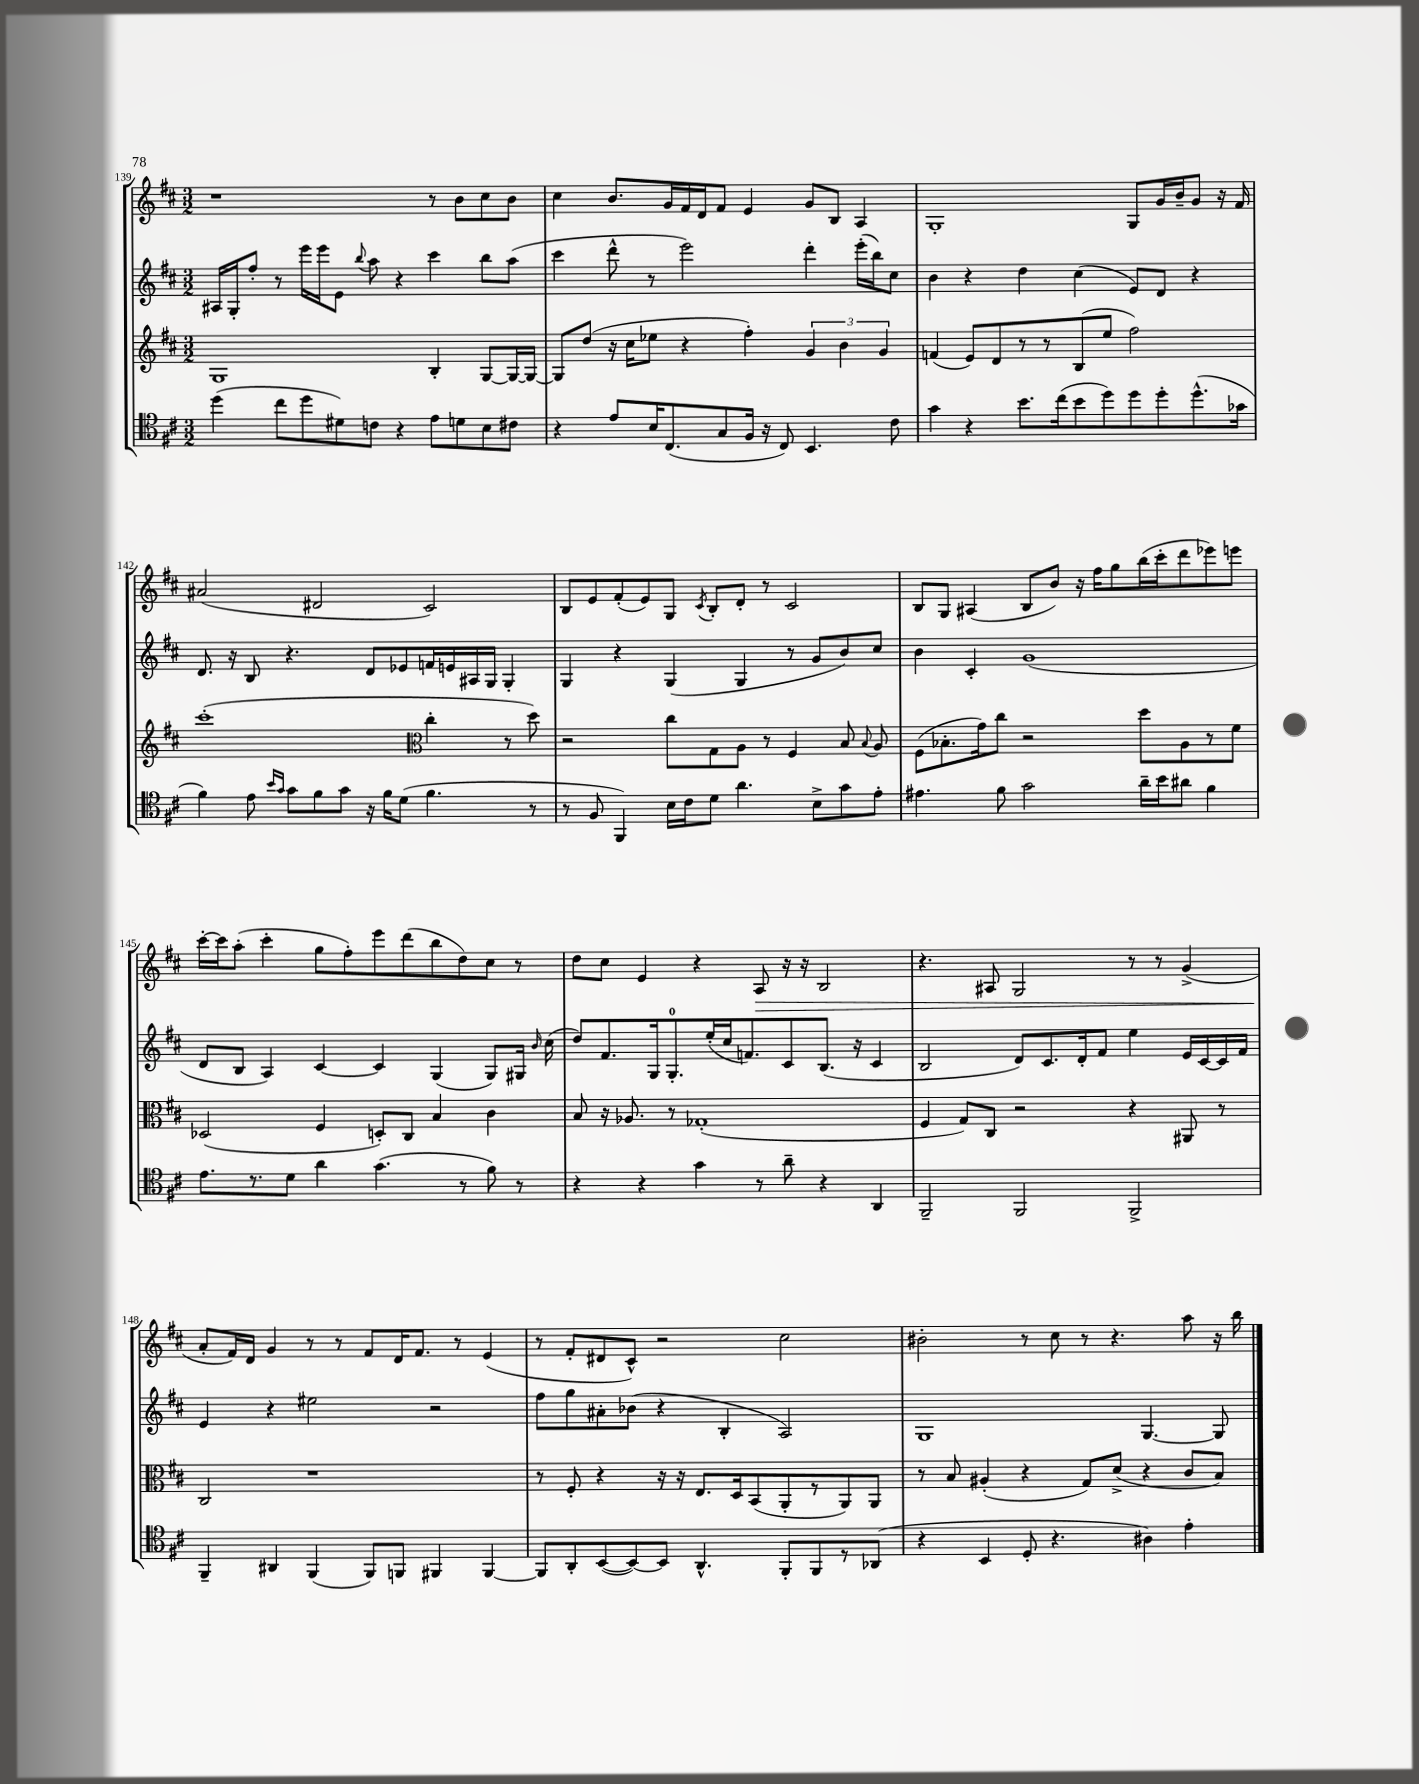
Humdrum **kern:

**kern	**kern	**kern	**kern
*staff4	*staff3	*staff2	*staff1
*clefC4	*clefG2	*clefG2	*clefG2
*k[f#c#]	*k[f#c#]	*k[f#c#]	*k[f#c#]
*M3/2	*M3/2	*M3/2	*M3/2
(4dd	1G	16A#	1r
.	.	16G'	.
.	.	8ff#'	.
8cc#	.	8r	.
8dd	.	16eee	.
.	.	16eee	.
8d#)	.	8e	.
.	.	8qqbb	.
8c	.	8aa	.
4r	.	4r	.
8e	4B'	4ccc#	8r
8d	.	.	8b
8B	[8G	8bb	8cc#
8c#	16G_	(8aa	8b
.	16G_	.	.
=	=	=	=
4r	8G]	4ccc#	4cc#
.	(8dd	.	.
8e	16r	8ddd^^	8.b
.	16cc#	.	.
16B	8ee-	8r	.
(8.C#	.	.	16g
.	4r	2eee)	16f#
.	.	.	16d
8G	.	.	8f#
16F#	4ff#')	.	4e
16r	.	.	.
8C#)	.	.	.
4.BB	6g	4ddd'	8g
.	.	.	8B
.	6b	.	.
.	.	(16eee'	4A
.	.	16bb)	.
.	6g	.	.
8c#	.	8cc#	.
=	=	=	=
4g	(4f	4b	1G'
4r	8e)	4r	.
.	8d	.	.
8.b	8r	4dd	.
.	8r	.	.
(16cc#	.	.	.
8b	(8B	(4cc#	.
8dd)	8ee	.	.
8dd	2ff#)	8e)	8G
8dd'	.	8d	16g
.	.	.	16b~
(8.dd^^	.	4r	8g
.	.	.	16r
16g-	.	.	16f#
=	=	=	=
4f#)	(1ccc#'	8.d	(2a#
.	.	16r	.
8e	.	8B	.
16qqb	.	.	.
16qqg	.	.	.
8g	.	4.r	.
8f#	.	.	2d#
8g	.	.	.
16r	.	8d	.
16f#	.	.	.
(8d	.	8e-	.
*	*clefC3	*	*
4.f#	4cc#'	16f	2c#)
.	.	16e	.
.	.	16A#	.
.	.	16G	.
.	8r	4G'	.
8r	8dd)	.	.
=	=	=	=
8r	2r	4G	8B
8F#	.	.	8e
4FF#)	.	4r	(8f#'
.	.	.	8e)
16B	8cc#	(4G	8G
16c#	.	.	.
.	.	.	8qc#
8d	8G	.	8B'
4.a	8A	4G	8d'
.	8r	.	8r
.	4F#	8r	2c#
8B^	.	8g	.
8g	8B	8b)	.
.	8qqB	.	.
8e'	8A	8cc#	.
=	=	=	=
4.e#	(8F#	4b	8B
.	8.B-'	.	8G
.	.	4c#'	(4A#
.	16g)	.	.
8f#	8cc#	.	.
2g	2r	(1g	8B
.	.	.	8b)
.	.	.	16r
.	.	.	16ff#
.	.	.	8gg
16a~	8dd	.	(16bb
16b	.	.	16ccc#'
8a#	8A	.	8ddd
4f#	8r	.	8eee-)
.	8f#	.	8eee
=	=	=	=
8.e	(2D-	8d	[16ccc#'
.	.	.	16ccc#]
.	.	8B	(8aa'
8.r	.	.	.
.	.	4A)	4ccc#'
8d	.	.	.
4a	4F#	[4c#	8gg
.	.	.	8ff#')
(4.g	8D')	4c#]	8eee
.	8C#	.	(8ddd
.	4B	(4G	8bb
8r	.	.	8dd)
8f#)	4c#	8G)	8cc#
8r	.	16G#	8r
.	.	16qqb	.
.	.	(16cc#	.
=	=	=	=
4r	8B	8dd)	8dd
.	16r	8.f#	8cc#
.	8.A-	.	.
4r	.	.	4e
.	.	16G	.
.	8r	8.G'	.
4g	(1G-'	.	4r
.	.	(16ee'	.
.	.	16cc#	.
.	.	8.f)	.
8r	.	.	8A
8a~	.	8c#	16r
.	.	.	16r
4r	.	(8.B	2B
.	.	16r	.
4AA	.	4c#	.
=	=	=	=
2FF#~	4F#	2B	4.r
.	8G)	.	.
.	8C#	.	8A#
2FF#	2r	8d)	2G
.	.	8.c#	.
.	.	16d'	.
.	.	8f#	.
2FF#^	4r	4ee	8r
.	.	.	8r
.	8AA#	16e	(4g^
.	.	[16c#	.
.	8r	16c#]	.
.	.	16f#	.
=	=	=	=
4FF#~	2C#	4e	8a'
.	.	.	16f#)
.	.	.	16d
4AA#	.	4r	4g
(4FF#	1r	2ee#	8r
.	.	.	8r
8FF#)	.	.	8f#
8FF	.	.	16d
.	.	.	8.f#
4FF#	.	2r	.
.	.	.	8r
[4FF#	.	.	(4e
=	=	=	=
8FF#]	8r	8ff#	8r
8AA'	8F#'	8gg	8f#'
([8BB	4r	8a#'	8d#
8BB_)	.	(8b-	8c#^^)
8BB]	16r	4r	2r
.	16r	.	.
4.AA^^	8.E	.	.
.	.	4B'	.
.	16D	.	.
.	(8BB	.	.
8FF#'	8AA'	2A)	2cc#
8FF#	8r	.	.
8r	8AA)	.	.
(8AA-	8AA	.	.
=	=	=	=
4r	8r	1G	2b#'
.	8B	.	.
4BB	(4A#'	.	.
8D'	4r	.	8r
4.r	.	.	8cc#
.	8G)	.	8r
.	(8d^	.	4.r
4A#)	4r	[4.G	.
4e'	8c#	.	8aa
.	8B)	8G]	16r
.	.	.	16bb
==	==	==	==
*-	*-	*-	*-
